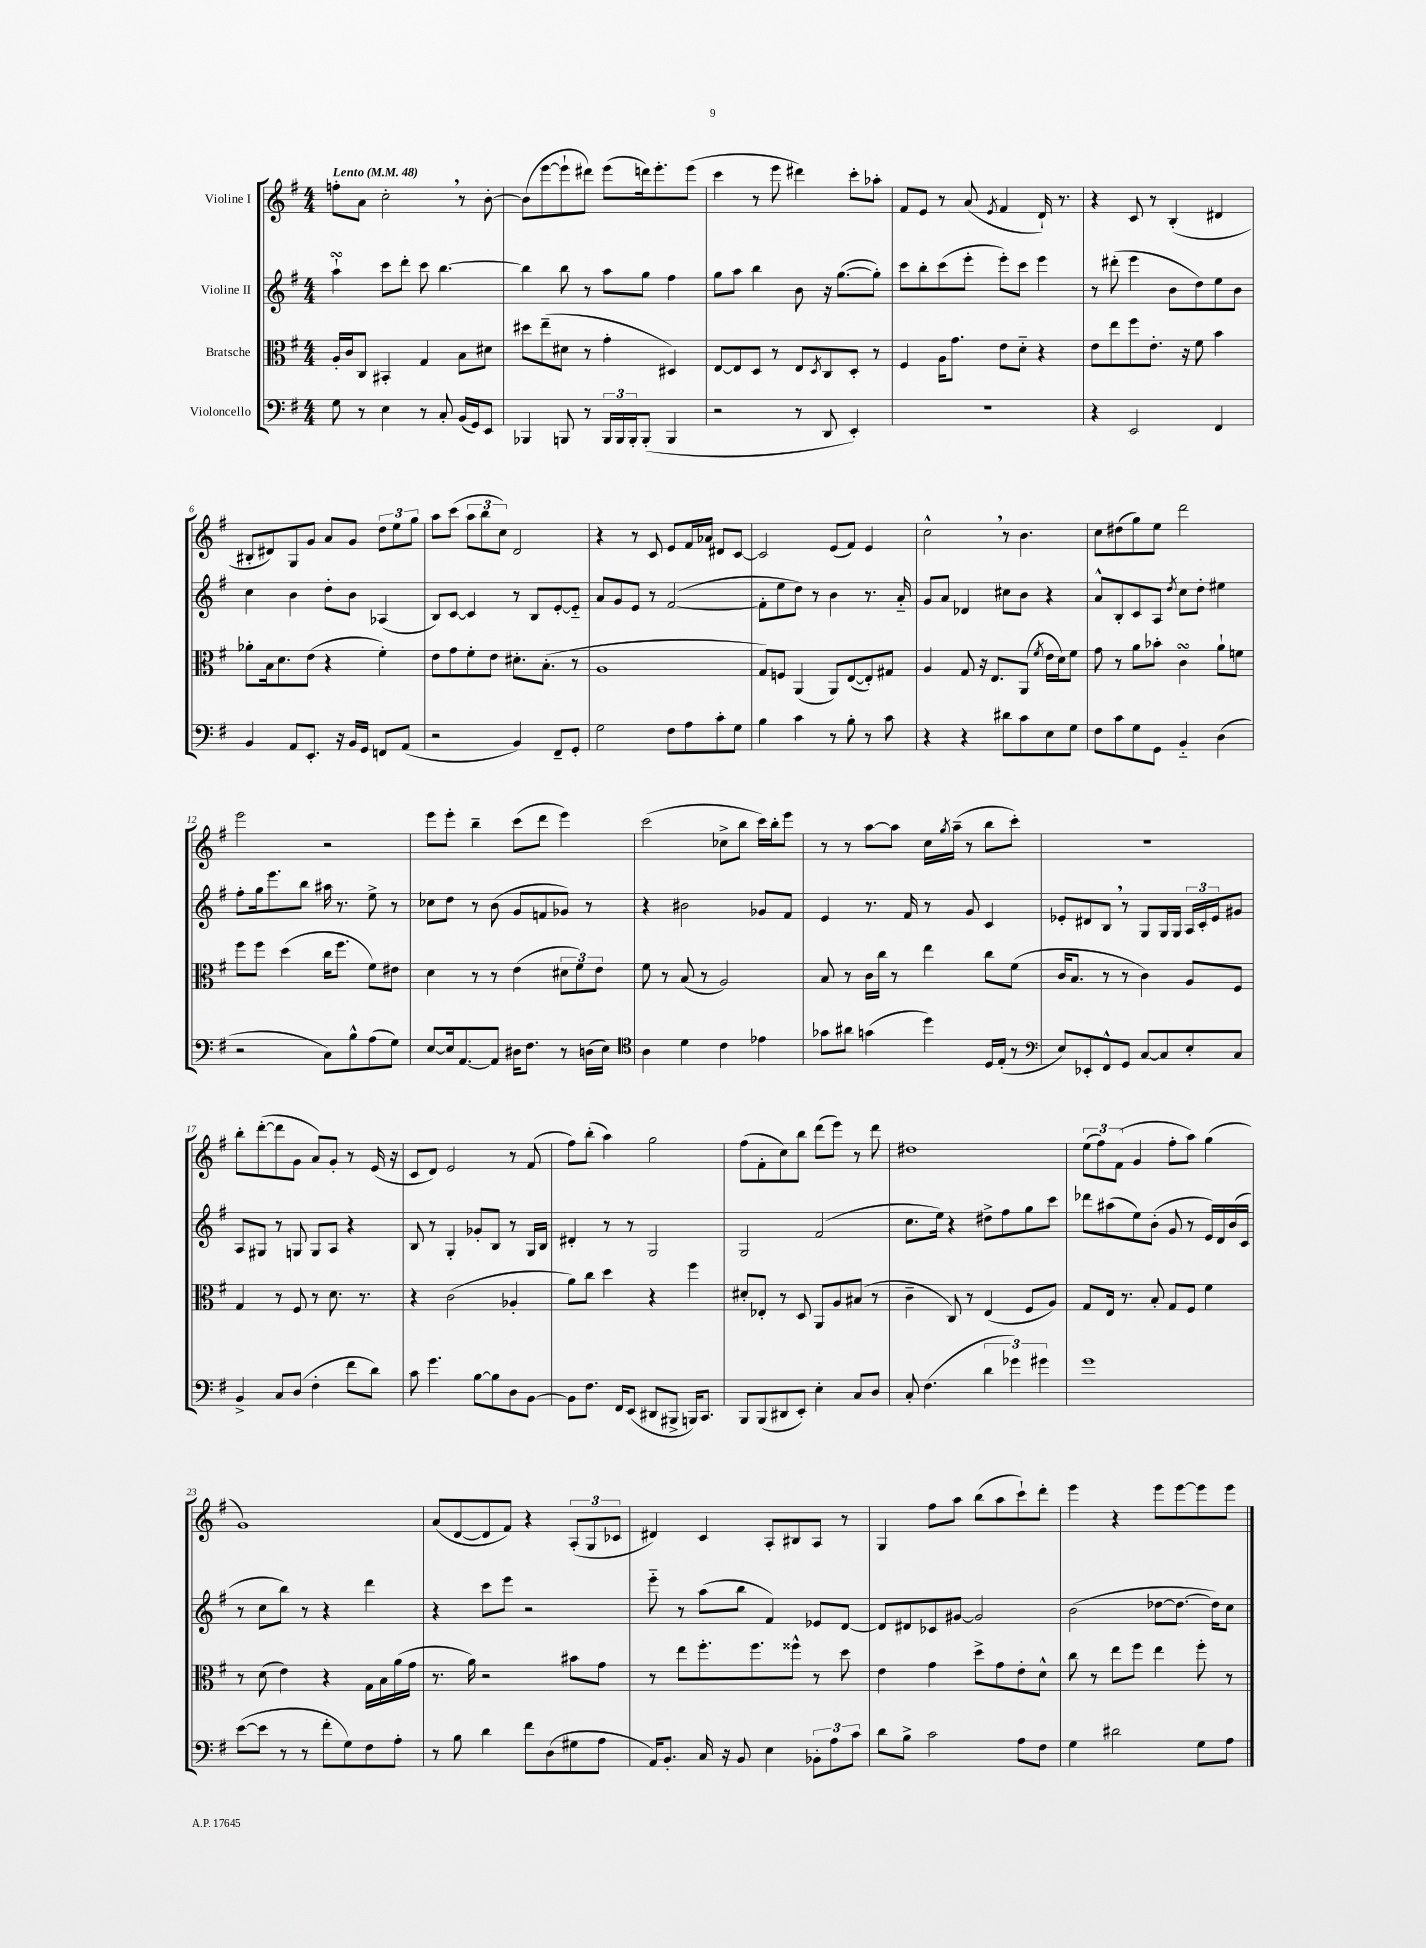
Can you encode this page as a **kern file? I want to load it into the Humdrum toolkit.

**kern	**kern	**kern	**kern
*part4	*part3	*part2	*part1
*staff4	*staff3	*staff2	*staff1
*I"Violoncello	*I"Bratsche	*I"Violine II	*I"Violine I
*clefF4	*clefC3	*clefG2	*clefG2
*k[f#]	*k[f#]	*k[f#]	*k[f#]
*M4/4	*M4/4	*M4/4	*M4/4
*MM48	*MM48	*MM48	*MM48
=1	=1	=1	=1
!	!	!	!LO:TX:a:B:t=Lento
8G\	16A'/LL	4aasSSS`\	8ffn'\L
.	16c/J	.	.
8r	8C/J	.	8a\J
4E\	4BB#X'/	8ccc\L	2cc',\
.	.	8ddd'\J	.
8r	4G/	8ccc\	.
8C'/	.	[4.bb\	.
(16BB/LL	8B\L	.	8r
16GG/J)	.	.	.
8EE/J	8d#X\J	.	[8b'\
=2	=2	=2	=2
4BBB-X/	8dd#X\L	4bb\]	(8b\L]
.	(8ee~\	.	[8eee\
8BBBn/	8d#X\J	8bb\	8eee`\]
8r	8r	8r	8ddd#X\J)
24BBB/LL	4g'\	8aa\L	(8eee\L
24BBB/	.	.	.
24BBB'/J	.	.	.
(8BBB'/J	.	8gg\J	16dddn\k)
.	.	.	8.eee'\
4BBB/	4D#X/)	4ff#\	.
.	.	.	(8eee\J
=3	=3	=3	=3
2r	[8E/L	8gg\L	4ccc\
.	8E/]	8aa\J	.
.	8D/J	4bb\	8r
.	8r	.	8eee\
8r	8E/L	8b\	4ddd#X\)
.	8qD/	.	.
8DD/	8C/	16r	.
.	.	([8.gg\L	.
4EE'/)	8D'/J	.	8ccc'\L
.	8r	8gg'\J])	8aa-X'\J
=4	=4	=4	=4
1r	4F#/	8ccc\L	8f#/L
.	.	8bb'\	8e/J
.	16A\KL	(8ccc\	8r
.	8.g\J	.	.
.	.	8eee'\J	(8a/
.	.	.	8qe/
.	8e\L	8eee'\L)	4f#/
.	8d\J	8ccc\J	.
.	4r	4eee\	16d`/)
.	.	.	8.r
=5	=5	=5	=5
4r	8e\L	8r	4r
.	8ee\	(8ddd#X'\	.
2EE/	8ff#\	4eee\	8c/
.	8.e'\J	.	8r
.	.	8b\L	(4B'/
.	16r	.	.
.	8f#\	8dd\)	.
4FF#/	4b\	8ee\	4d#X/
.	.	8b\J	.
!!LO:LB:g=z
=6	=6	=6	=6
4BB/	8a-X'\L	4cc\	8B#X'/L
.	16B\k	.	8d#X/)
.	8.d\	.	.
8AA/L	.	4b\	8G/
8.EE'/J	(8e\J	.	8g/J
.	4r	8dd'\L	8a/L
16r	.	.	.
16BB/LL	.	8b\J	8g/J
16GG/JJ	.	.	.
8FFn/L	4f#'\)	(4A-X/	12dd\L
.	.	.	12ee\
(8AA/J	.	.	.
.	.	.	12gg\J
=7	=7	=7	=7
2r	8e\L	8B/L)	8aa\L
.	8g\	[8c/J	(8ccc\J
.	8f#'\	4c/]	12aa\L
.	.	.	12bb\
.	8e\J	.	.
.	.	.	12cc\J)
4BB/)	8.d#X'\L	8r	2d/
.	.	8B/L	.
.	(8.B'\J	.	.
8FF#~/L	.	[8e'/	.
8GG'/J	8r	8e/J]	.
=8	=8	=8	=8
2G\	1A	8a/L	4r
.	.	8g/	.
.	.	8e/J	8r
.	.	8r	8c/
8F#\L	.	([2f#/	8e/L
8A\	.	.	16f#/L
.	.	.	16a-X/JJ
8c'\	.	.	8d#X/L
8G\J	.	.	[8c/J
=9	=9	=9	=9
4B\	8G/L)	8f#'\L]	2c/]
.	8Fn/J	8ee\	.
4c\	(4AA/	8dd\J)	.
.	.	8r	.
8r	8AA/L)	4b\	(8e/L
8B'\	([8E/	.	8f#/J)
8r	8E'/])	8.r	4e/
8c\	8G#X/J	.	.
.	.	16a/	.
=10	=10	=10	=10
4r	4A/	8g/L	2cc^^,\
.	.	8a/J	.
4r	8G/	4d-X/	.
.	16r	.	.
.	8.E/L	.	.
8d#X\L	.	8cc#X\L	8r
8c\	(8AA/J	8b\J	4.b\
.	8qf#/	.	.
8E\	16e\LL	4r	.
.	16d\J)	.	.
8G\J	8f#\J	.	.
=11	=11	=11	=11
8F#\L	8g\	8a^^/L	8cc\L
8c\	8r	8B'/	(8dd#X\
8G\	8a\L	8c/	8gg\)
8GG\J	8b-X'\J	8A/J	8ee\J
.	.	8qdd/	.
4BB/	4csSSs\	8cc\L	2ddd\
.	.	8dd'\J	.
(4D\	8a`\L	4ee#X\	.
.	8fn\J	.	.
!!LO:LB:g=z
=12	=12	=12	=12
2r	8ff#\L	8ff#'\L	2eee\
.	8ff#\J	16gg\k	.
.	.	8.eee\	.
.	(4dd\	.	.
.	.	8bb\J	.
8C\L)	16cc\KL	16aa#X\	2r
.	8.ff#\J	8.r	.
8B^^\	.	.	.
(8A\	8f#\L)	8ee^\	.
8G\J)	8e#X\J	8r	.
=13	=13	=13	=13
[8E/L	4d\	8cc-X\L	8eee\L
16E/k]	.	8dd\J	8eee'\J
[8.AA/	.	.	.
.	8r	8r	4bb~\
8AA/J]	8r	(8b\	.
16D#X\KL	(4e\	8g/L	(8ccc\L
8.F#\J	.	.	.
.	.	8fn/	8ddd\J
8r	12d#X\L	8g-X/J)	4eee\)
.	12f#\)	.	.
(16Dn\LL	.	8r	.
.	12e\J	.	.
16E\JJ)	.	.	.
=14	=14	=14	=14
*clefC4	*	*	*
4A\	8f#\	4r	(2ccc\
.	8r	.	.
4d\	(8B/	2b#X\	.
.	8r	.	.
4c\	2A/)	.	8cc-X^\L
.	.	.	8bb\J
4e-X\	.	8g-X/L	16ccc\LL)
.	.	.	16bb'\J
.	.	8f#/J	8eee\J
=15	=15	=15	=15
8g-X\L	8B/	4e/	8r
8a#X\J	8r	.	8r
(4gn\	16c\LL	8.r	[8aa\L
.	16cc\JJ	.	.
.	8r	.	8aa\J]
.	.	16f#/	.
4dd\)	4ee\	8r	16cc\LL
.	.	.	8qgg/
.	.	.	(16aa~\JJ
.	.	8g/	8r
16D/LL	8cc\L	4c/	8bb\L
(16E'/JJ	.	.	.
8r	(8f#\J	.	8ccc'\J)
=16	=16	=16	=16
*clefF4	*	*	*
8E/L)	16c/KL	8e-X'/L	1r
.	8.B/J	.	.
8EE-X'/	.	8d#X/	.
8FF#^^/	8r	8B,/J	.
8GG/J	8r	8r	.
[8C/L	4c\)	8G/L	.
8C/]	.	16G/L	.
.	.	16G/JJ	.
8E'/	8A/L	24A/LL	.
.	.	24c'/	.
.	.	24e-/J	.
8C/J	8F#/J	8g#X/J	.
!!LO:LB:g=z
=17	=17	=17	=17
4BB^/	4G/	8A/L	8bb'\L
.	.	8G#X/J	([8ddd'\
8C/L	8r	8r	8ddd\]
(8D/J	8F#/	8Gn/	8g\J
4F#'\	8r	8G/L	8a/L)
.	8.d\	8A/J	8g'/J
8f#\L	.	4r	8r
.	8.r	.	.
8d\J)	.	.	(16e/
.	.	.	16r
=18	=18	=18	=18
8c\	4r	8B/	8c/L
4.g\	.	8r	8d/J)
.	(2c\	4G'/	2e/
[8B\L	.	8g-X'/L	.
8B\]	.	8B/J	.
8D\	4A-X'/	8r	8r
[8BB\J	.	16G/LL	(8f#/
.	.	16B/JJ	.
=19	=19	=19	=19
8BB\L]	8a\L)	4d#X'/	8ff#\L)
8.F#\J	8cc\J	.	(8bb'\J
.	4dd\	8r	4aa\)
16FF#/KL	.	.	.
(8EE/J	.	8r	.
8DD#X/L	4r	2G/	2gg\
8BBB#X^/J	.	.	.
16BBBn/KL)	4ff#\	.	.
8.CC/J	.	.	.
=20	=20	=20	=20
8BBB/L	8d#X'/L	2G/	(8ff#\L
(8BBB/	8E-X'/J	.	8f#'\
8DD#X/	8r	.	8cc\)
8EE'/J)	8D/	.	8bb\J
4E'\	8AA/L	(2f#/	(8ddd\L
.	8A/	.	8eee\J)
8C/L	(8B#X/J	.	8r
8D/J	8r	.	8ddd\
=21	=21	=21	=21
8C'/	4c~\	8.cc\L	1dd#X
(4.F#\	.	.	.
.	.	16ee\Jk)	.
.	8C/)	4r	.
.	8r	.	.
6d\	(4E/	8dd#X^\L	.
.	.	8ff#\	.
6g-X\)	.	.	.
.	8F#/L	8gg\	.
6g#X\	.	.	.
.	8A/J)	8ccc\J	.
=22	=22	=22	=22
1g	8G/L	8ddd-X\L	(12ee\L
.	.	.	12ff#\)
.	16E/Jk	(8aa#X\	.
.	.	.	(12f#\J
.	8.r	.	.
.	.	8ee\)	4g/
.	8B'/	(8b'\J	.
.	8G/L	8g/	8ff#'\L
.	8F#/J	8r	8aa\J)
.	4f#\	16e/LL)	(4gg\
.	.	16d/	.
.	.	(16b/	.
.	.	16c/JJ	.
!!LO:LB:g=z
=23	=23	=23	=23
([8e\L	8r	8r	1g)
8e\J]	(8d\	8cc\L	.
8r	4e\)	8bb\J)	.
8r	.	8r	.
8f#'\L	4r	4r	.
8G\)	.	.	.
8F#\	16G\LL	4ddd\	.
.	16B\	.	.
8A'\J	(16a\	.	.
.	16g\JJ	.	.
=24	=24	=24	=24
8r	8.r	4r	(8a/L
8B\	.	.	[8d/
.	16a\)	.	.
4d\	2r	8ccc\L	8d/]
.	.	8eee\J	8f#/J)
8f#\L	.	2r	4r
(8D\	.	.	.
8G#X\	8b#X\L	.	(12A'/L
.	.	.	12G/
8A\J	8g\J	.	.
.	.	.	12c-X/J
=25	=25	=25	=25
16AA/KL)	8r	8eee\	4d#X/)
8.BB'/J	.	.	.
.	8ee\L	8r	.
16C/	8.ff#'\	(8aa\L	4c/
16r	.	.	.
8BB/	.	8bb\J	.
.	8.ff#\	.	.
4E\	.	4f#/)	8A'/L
.	8ff##X^^\J	.	8B#X/
12BB-X'\L	8r	8e-X/L	8A/J
12A\	.	.	.
.	8dd\	[8d/J	8r
12c\J	.	.	.
=26	=26	=26	=26
8d\L	4e\	8d/L]	4G/
8B^\J	.	8d#X/	.
2c\	4g\	8c-X/	8ff#\L
.	.	[8g#X/J	8aa\J
.	8dd^\L	2g#/]	(8bb\L
.	8g\	.	8aa\
8A\L	8e'\	.	8ccc`\)
8F#\J	8d^^\J	.	8ddd'\J
=27	=27	=27	=27
4G\	8cc\	(2b\	4eee\
.	8r	.	.
2d#X\	8ee\L	.	4r
.	8ff#\J	.	.
.	4ee\	[8dd-X\L	8eee\L
.	.	8.dd-\J_	[8eee\
8G\L	8ff#'\	.	8eee\]
.	.	16dd-\KL])	.
8A\J	8r	8cc\J	8eee\J
==	==	==	==
*-	*-	*-	*-
